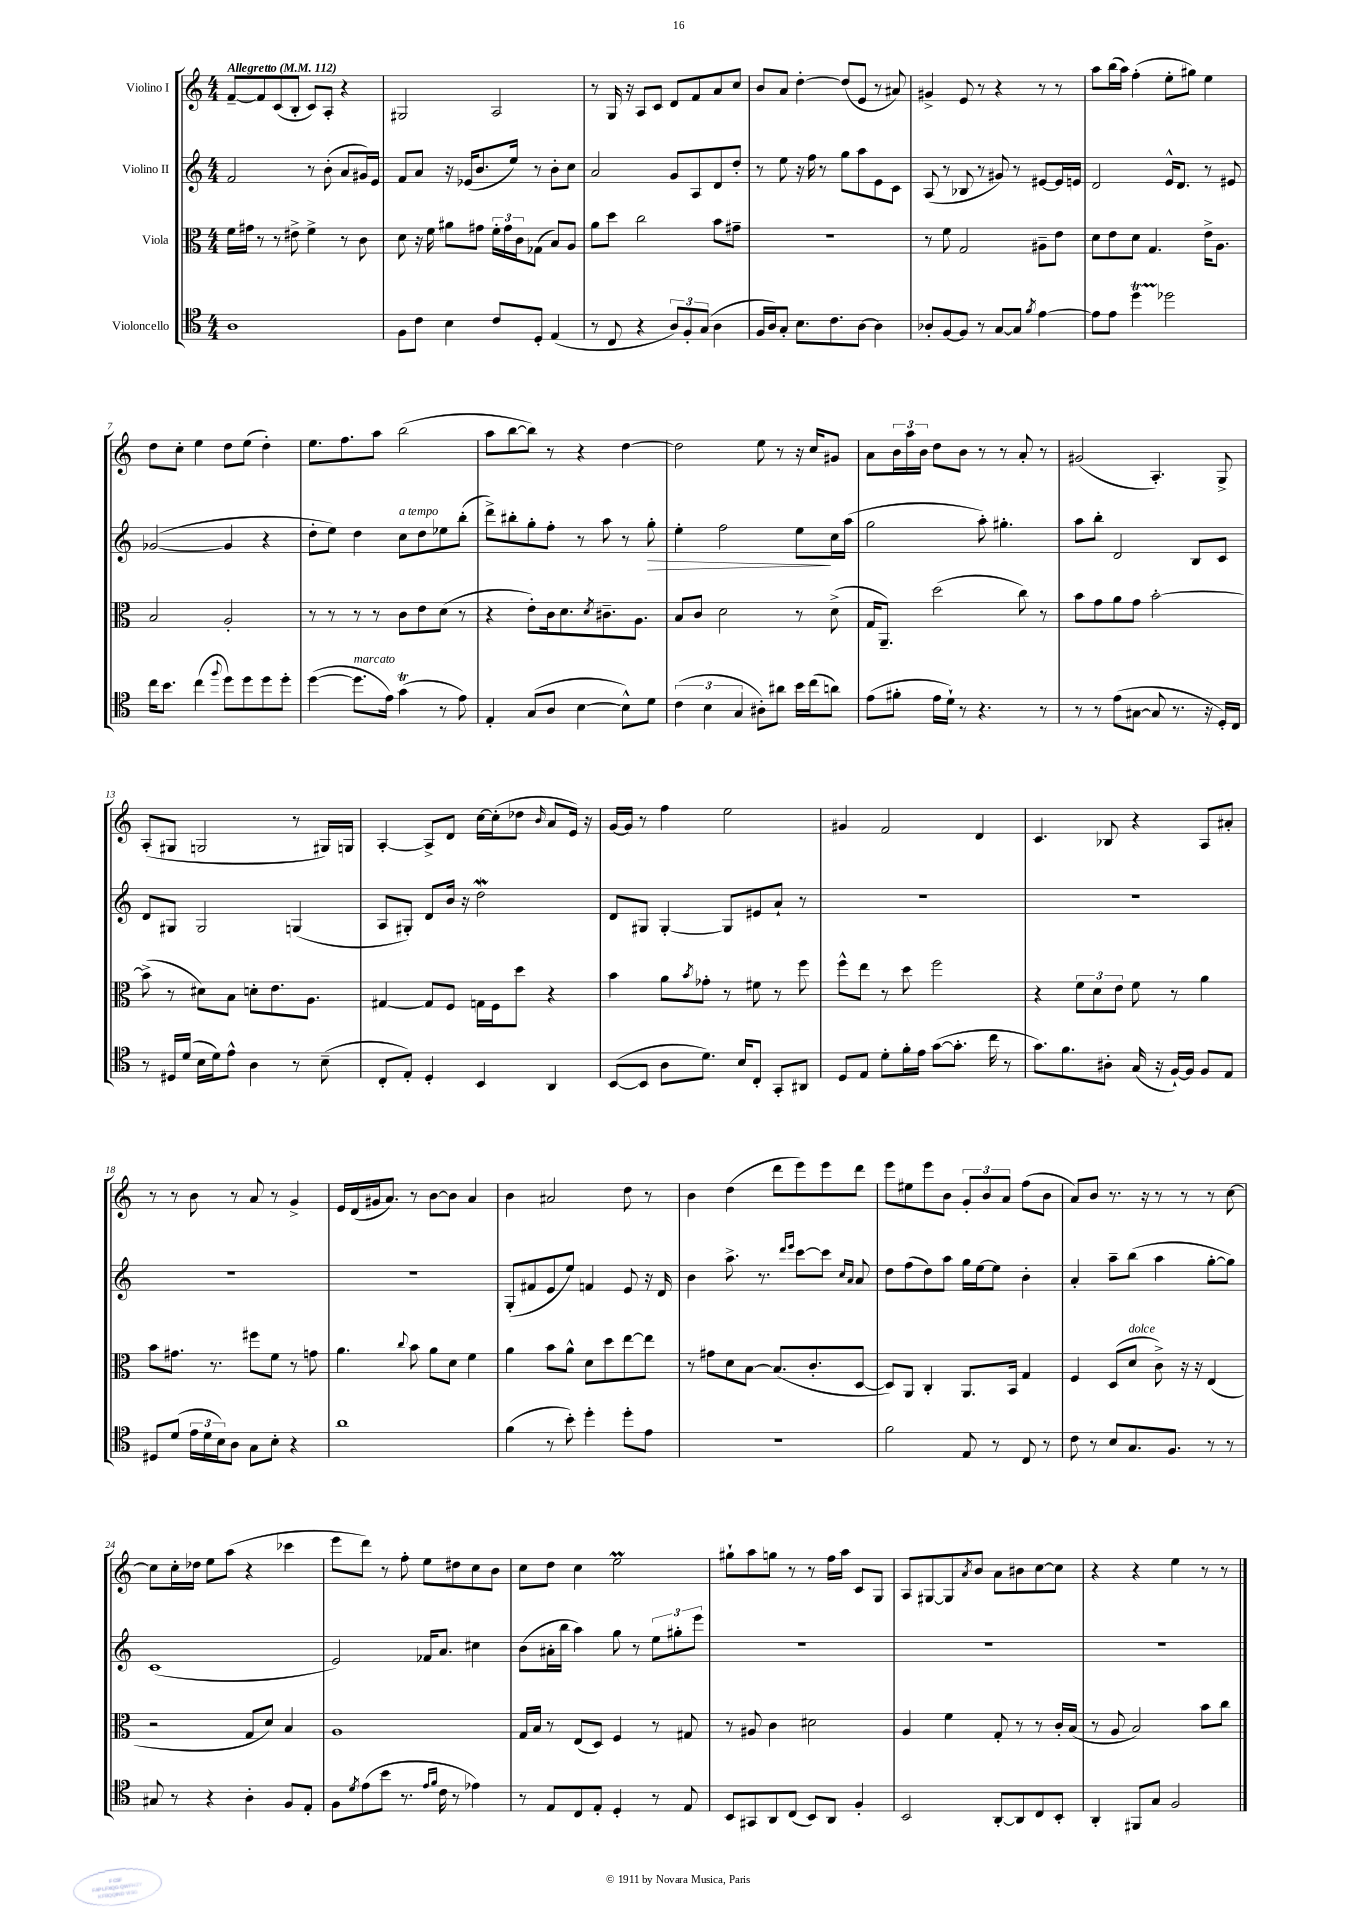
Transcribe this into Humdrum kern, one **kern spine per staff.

**kern	**kern	**kern	**dynam	**kern
*part4	*part3	*part2	*part2	*part1
*staff4	*staff3	*staff2	*staff2	*staff1
*I"Violoncello	*I"Viola	*I"Violino II	*	*I"Violino I
*clefC4	*clefC3	*clefG2	*	*clefG2
*k[]	*k[]	*k[]	*	*k[]
*M4/4	*M4/4	*M4/4	*	*M4/4
*MM112	*MM112	*MM112	*	*MM112
=1	=1	=1	=1	=1
!	!	!	!	!LO:TX:a:B:t=Allegretto
1A	16f\LL	2f/	.	[8f~/L
.	16g#X\JJ	.	.	.
.	8r	.	.	8f/]
.	8r	.	.	(8c/
.	8e#X^\	.	.	8B'/J
.	4f^\	8r	.	8c/L)
.	.	(8b'\	.	8A'/J
.	8r	8a/L	.	4r
.	8c\	16g#X/L)	.	.
.	.	16e/JJ	.	.
=2	=2	=2	=2	=2
8F\L	8d\	8f/L	.	2G#X/
8c\J	16r	8a/J	.	.
.	16f\	.	.	.
4B\	8a#X\L	16r	.	.
.	.	(16e-X/KL	.	.
.	8g#X\J	8.b/	.	.
8c/L	24f'\LL	.	.	2A/
.	24g#\	.	.	.
.	.	16ee/Jk)	.	.
.	24c\J	.	.	.
8D'/J	(8G-X\J	8r	.	.
(4E/	8B/L)	8b'\L	.	.
.	8A/J	8cc\J	.	.
=3	=3	=3	=3	=3
8r	8a\L	2a/	.	8r
8C/	8dd\J	.	.	16G/
.	.	.	.	16r
4r	2cc\	.	.	8A/L
.	.	.	.	8c/J
12A/L)	.	8g/L	.	8d/L
12F'/	.	.	.	.
.	.	8A/	.	8f/
(12G/J	.	.	.	.
4A\	8b\L	8d/	.	8a/
.	8g#X~\J	8dd'/J	.	8cc/J
=4	=4	=4	=4	=4
16F/LL	1r	8r	.	8b/L
16A/J)	.	.	.	.
8G'/J	.	8ee\	.	8a/J
8.B\L	.	16r	.	[4dd'\
.	.	16ff\	.	.
.	.	8r	.	.
8.c\	.	.	.	.
.	.	8gg\L	.	(8dd/L]
[8A\J	.	8aa\	.	8e/J
4A\]	.	8e\	.	8r
.	.	8c\J	.	8a#X/)
=5	=5	=5	=5	=5
8A-X'/L	8r	(8A/	.	4g#X^/
[8F/	8f\	8r	.	.
8F/J]	2G/	8B-X/	.	8e/
8r	.	8r	.	8r
[8G/L	.	8g#X/)	.	4r
8G/J]	.	8r	.	.
8qf/	.	.	.	.
[4e\	8A#X~\L	[8e#X/L	.	8r
.	8e\J	16e#/L]	.	8r
.	.	16en/JJ	.	.
=6	=6	=6	=6	=6
8e\L]	8d\L	2d/	.	8aa\L
8e\J	8e\	.	.	(16bb\L
.	.	.	.	16aa\JJ)
4ddT\	8d\J	.	.	(4ff'\
.	4.G/	.	.	.
2dd-X\	.	16e^^/KL	.	8ee'\L
.	.	8.d/J	.	.
.	.	.	.	8gg#X\J)
.	16e^\KL	8r	.	4ee\
.	8.A\J	.	.	.
.	.	8e#X/	.	.
!!LO:LB:g=z
=7	=7	=7	=7	=7
16cc\KL	2B/	([2g-X/	.	8dd\L
8.b\J	.	.	.	.
.	.	.	.	8cc'\J
(4cc\	.	.	.	4ee\
8qqff/	.	.	.	.
8dd\L)	2A'/	4g-/]	.	8dd\L
8dd\	.	.	.	(8ee\J
8dd\	.	4r	.	4dd'\)
8dd'\J	.	.	.	.
=8	=8	=8	=8	=8
([4dd\	8r	8dd'\L	.	8.ee\L
.	8r	8ee\J)	.	.
.	.	.	.	8.ff\
!LO:TX:a:i:t=marcato	!	!	!	!
8.dd\L]	8r	4dd\	.	.
.	8r	.	.	8aa\J
16e\Jk)	.	.	.	.
!	!	!LO:TX:a:i:t=a tempo	!	!
(4gT\	8c\L	8cc\L	.	(2bb\
.	8e\	8dd\	.	.
8r	(8d\J	8ee-X\	.	.
8e\)	8r	(8bb'\J	.	.
=9	=9	=9	=9	=9
4E'/	4r	8ddd^\L)	.	8aa\L
.	.	8bb#X'\	.	[8bb\
(8G/L	8e'\L)	8gg'\	.	8bb\J])
8A/J	16c\k	8ff'\J	.	8r
.	8.d\	.	.	.
[4B\	.	8r	.	4r
.	8qd/	.	.	.
.	8.c#X~\	8aa\	.	.
8B^^\L])	.	8r	.	[4dd\
.	8.A\J	.	.	.
!	!	!	!LO:HP:b	!
8d\J	.	8gg'\	>	.
=10	=10	=10	=10	=10
(6c\	8B/L	4ee'\	.	2dd\]
.	8c/J	.	.	.
6B\	.	.	.	.
.	2d\	2ff\	.	.
6G/	.	.	.	.
8A#X'\L)	.	.	.	8ee\
8a#X\J	.	.	.	8r
16b\LL	8r	8ee\L	.	16r
(16cc\J	.	.	.	16cc/KL
8an\J)	(8d^\	16cc\L	]	8g#X/J
.	.	(16aa\JJ	.	.
=11	=11	=11	=11	=11
(8e\L	16G/KL	2gg\	.	8a\L
.	8.AA~/J)	.	.	.
8f#X'\J	.	.	.	24b\L
.	.	.	.	24aa\
.	.	.	.	24b\JJ
16e\LL	(2dd\	.	.	8dd\L
16d`\JJ)	.	.	.	.
8r	.	.	.	8b\J
4.r	.	8aa'\)	.	8r
.	.	4.gg#X'\	.	8r
.	8cc\)	.	.	8a'/
8r	8r	.	.	8r
=12	=12	=12	=12	=12
8r	8b\L	8aa\L	.	(2g#X/
8r	8g\	8bb'\J	.	.
(8e\L	8a\	2d/	.	.
[8G#X\J	8g\J	.	.	.
8G#/]	[2b'\	.	.	4.A'/)
8.r	.	.	.	.
.	.	8B/L	.	.
16r	.	.	.	.
16D'/LL)	.	8c/J	.	8G^/
16C/JJ	.	.	.	.
!!LO:LB:g=z
=13	=13	=13	=13	=13
8r	(8b^\]	8d/L	.	(8A'/L
16D#X/LL	8r	8G#X/J	.	8G#X/J
(16d/JJ	.	.	.	.
16B\LL	8d#X\L)	2G#/	.	2Gn/
16d\J)	.	.	.	.
8e^^\J	8B\J	.	.	.
4A\	8dn'\L	.	.	.
.	8.e\	.	.	.
8r	.	(4Gn/	.	8r
.	8.A\J	.	.	.
(8B~\	.	.	.	16G#X/LL)
.	.	.	.	16Gn/JJ
=14	=14	=14	=14	=14
8C'/L	[4G#X/	8A/L	.	[4A'/
8E'/J)	.	8G#X'/J)	.	.
4D'/	8G#/L]	8d/L	.	8A^/L]
.	8F/J	16b/Jk	.	8d/J
.	.	16r	.	.
4BB/	16Gn\LL	2ddW\	.	[16cc\LL
.	16F\J	.	.	(16cc'\J]
.	8dd\J	.	.	8dd-X\J
.	.	.	.	16qqb/
4AA/	4r	.	.	8a/L
.	.	.	.	16e/Jk)
.	.	.	.	16r
=15	=15	=15	=15	=15
([8BB/L	4b\	8d/L	.	[16g/LL
.	.	.	.	16g/JJ]
8BB/J]	.	8G#X/J	.	8r
8A\L	8a\L	[4G#'/	.	4ff\
.	8qb/	.	.	.
8.d\J)	8g-X'\J	.	.	.
.	8r	8G#/L]	.	2ee\
16B/KL	.	.	.	.
8C'/J	8f#X\	8e#X/	.	.
8GG'/L	8r	8a`/J	.	.
8AA#X/J	8ff\	8r	.	.
=16	=16	=16	=16	=16
8D/L	8ff^^\L	1r	.	4g#X/
8E/J	8ee\J	.	.	.
8d'\L	8r	.	.	2f/
16f'\L	8dd\	.	.	.
16e\JJ	.	.	.	.
([8g\L	2ff\	.	.	.
8.g'\J]	.	.	.	.
.	.	.	.	4d/
16cc\	.	.	.	.
8r	.	.	.	.
=17	=17	=17	=17	=17
8.g\L)	4r	1r	.	4.c/
8.f\	.	.	.	.
.	12f\L	.	.	.
.	12d\	.	.	.
8A#X'\J	.	.	.	8B-X/
.	12e\J	.	.	.
(16G/	8f\	.	.	4r
16r	.	.	.	.
[16F`/LL)	8r	.	.	.
16F/JJ]	.	.	.	.
8F/L	4a\	.	.	8A/L
8E/J	.	.	.	8a#X'/J
!!LO:LB:g=z
=18	=18	=18	=18	=18
8D#X/L	8b\L	1r	.	8r
(8d/J	8.g#X\J	.	.	8r
24e\LL	.	.	.	8b\
24d\	.	.	.	.
.	8.r	.	.	.
24B\J)	.	.	.	.
8A\J	.	.	.	8r
8G\L	8ff#X\L	.	.	8a/
8B'\J	8f\J	.	.	8r
4r	8r	.	.	4g^/
.	8gn\	.	.	.
=19	=19	=19	=19	=19
1a	4.a\	1r	.	16e/LL
.	.	.	.	(16d/
.	.	.	.	16g#X/J
.	.	.	.	8.a/J)
.	8qqcc/	.	.	.
.	8b\	.	.	8r
.	8a\L	.	.	[8b\L
.	8d\J	.	.	8b\J]
.	4f\	.	.	4a/
=20	=20	=20	=20	=20
(4f\	4a\	(8G'/L	.	4b\
.	.	8f#X/	.	.
8r	8b\L	8e/	.	2a#X/
8b'\)	8a^^\J	8ee/J)	.	.
4dd'\	8d\L	4fn/	.	.
.	8dd\	.	.	.
8dd'\L	[8ee\	8e/	.	8dd\
8e\J	8ee\J]	16r	.	8r
.	.	16d/	.	.
=21	=21	=21	=21	=21
1r	8r	4b\	.	4b\
.	8g#X\L	.	.	.
.	8d\	8.aa^\	.	(4dd\
.	[8B\J	.	.	.
.	.	8.r	.	.
.	(8.B/L]	.	.	8ddd\L
.	.	16qqddd/LL	.	.
.	.	16qqeee/JJ	.	.
.	.	[8ccc\L	.	8eee\)
.	8.c'/	.	.	.
.	.	8ccc\J]	.	8eee\
.	.	16qqcc/LL	.	.
.	.	16qqa/JJ	.	.
.	[8D/J	8a/	.	8ddd\J
=22	=22	=22	=22	=22
2f\	8D/L])	8dd\L	.	8eee\L
.	8AA/J	(8ff\	.	8ee#X\
.	4C'/	8dd\)	.	8eee\
.	.	8aa\J	.	8b\J
8E/	8.AA/L	16gg\LL	.	12g'/L
.	.	[16ee\J	.	.
.	.	.	.	12b/
8r	.	8ee\J]	.	.
.	.	.	.	12a/J
.	16BB/Jk	.	.	.
8C/	4G/	4b'\	.	(8ff\L
8r	.	.	.	8b\J
=23	=23	=23	=23	=23
8c\	4F/	4a'/	.	8a/L)
8r	.	.	.	8b/J
8B/L	(8D/L	8aa~\L	.	8.r
!	!LO:TX:a:i:t=dolce	!	!	!
8.G/	8d/J	(8bb\J	.	.
.	.	.	.	16r
.	8c^\)	4aa\	.	8r
8.F/J	.	.	.	.
.	16r	.	.	8r
.	16r	.	.	.
8r	(4E/	[8gg'\L	.	8r
8r	.	8gg\J])	.	[8cc\
!!LO:LB:g=z
=24	=24	=24	=24	=24
8G#X/	2r	(1c	.	8cc\L]
8r	.	.	.	16cc'\L
.	.	.	.	16dd-X\JJ
4r	.	.	.	8ee\L
.	.	.	.	(8aa\J
4A'\	8G/L	.	.	4r
.	8d/J)	.	.	.
8F/L	4B/	.	.	4ccc-X\
8E'/J	.	.	.	.
=25	=25	=25	=25	=25
8F\L	1A	2e/)	.	8eee\L
8qd/	.	.	.	.
(8e\	.	.	.	8ddd\J)
8b\J	.	.	.	8r
8.r	.	.	.	8ff'\
.	.	16f-X/KL	.	8ee\L
16qqe/LL	.	.	.	.
16qqf/JJ	.	.	.	.
16c\	.	8.a/J	.	.
8r	.	.	.	8dd#X\
4e-X\)	.	4cc#X\	.	8cc\
.	.	.	.	8b\J
=26	=26	=26	=26	=26
8r	16G/LL	(8b\L	.	8cc\L
.	16B/JJ	.	.	.
8E/L	8r	16a#X'\L	.	8dd\J
.	.	16bb\JJ	.	.
8C/	(8E/L	4aa\)	.	4cc\
8E'/J	8D/J)	.	.	.
4D'/	4F/	8gg\	.	2eem\
.	.	8r	.	.
8r	8r	12ee\L	.	.
.	.	12gg#X'\	.	.
8E/	8G#X/	.	.	.
.	.	12eee\J	.	.
=27	=27	=27	=27	=27
8BB/L	8r	1r	.	8gg#X`\L
8GG#X/	8A#X/	.	.	8aa\
8AA/	4c\	.	.	8ggn\J
(8C/J	.	.	.	8r
8BB/L)	2d#X\	.	.	8r
8AA/J	.	.	.	16ff\LL
.	.	.	.	16aa\JJ
4F'/	.	.	.	8c/L
.	.	.	.	8G/J
=28	=28	=28	=28	=28
2BB/	4A/	1r	.	8A/L
.	.	.	.	[8G#X/
.	4f\	.	.	8G#/]
.	.	.	.	8qa/
.	.	.	.	8b/J
[8AA'/L	8G'/	.	.	8a\L
8AA/]	8r	.	.	8b#X\
8C/	8r	.	.	[8cc\
8BB'/J	16c'/LL	.	.	8cc\J]
.	(16B/JJ	.	.	.
=29	=29	=29	=29	=29
4AA'/	8r	1r	.	4r
.	8A/	.	.	.
8FF#X/L	2B/)	.	.	4r
8G/J	.	.	.	.
2F/	.	.	.	4ee\
.	8b\L	.	.	8r
.	8cc\J	.	.	8r
==	==	==	==	==
*-	*-	*-	*-	*-
